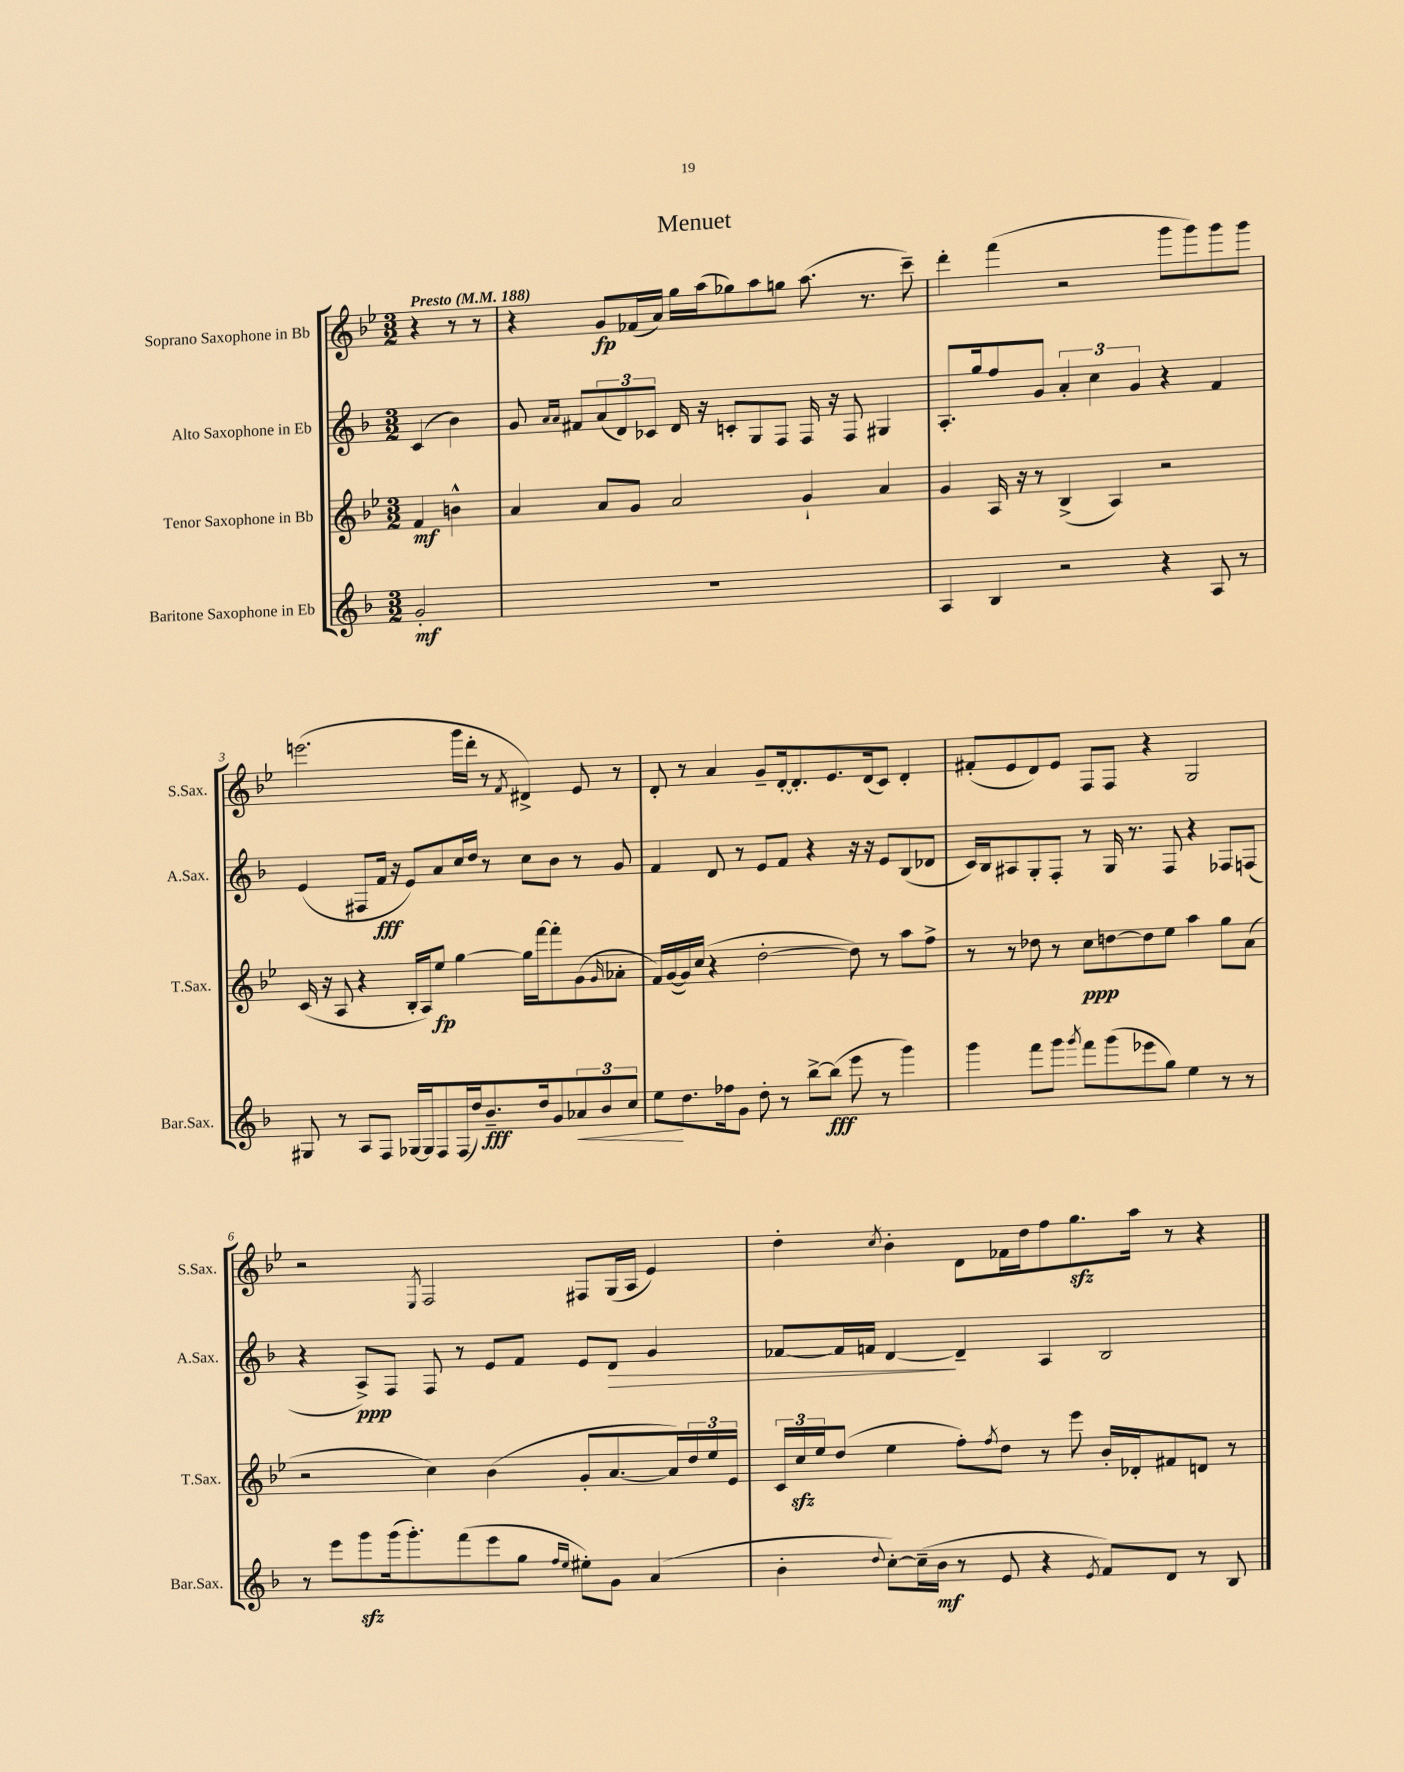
\header { title = "Menuet" }
<<
\new StaffGroup <<
\new Staff = "s0" \with { instrumentName = "Soprano Saxophone in Bb" shortInstrumentName = "S.Sax." } {
    \clef treble \key bes \major \numericTimeSignature \time 3/2 \partial 2 \tempo "Presto" 4 = 188
    r4 r8 r8 |
    r4 g'8\fp fes'16( a'16) g''16 a''16( ges''8) a''8 g''8 a''8.( r8. c'''8--) |
    d'''4-. f'''4( r2 g'''8 g'''8) g'''8 g'''8 |
    e'''2.( g'''16 d'''16-. r8 \acciaccatura { f'8 } dis'4->) ees'8 r8 |
    d'8-. r8 a'4 g'8-- d'16~-. d'8.-. ees'8. d'16( c'8) d'4-. |
    fis'8-.( ees'8 d'8) ees'8 f8 f8 r4 g2 |
    r2 \acciaccatura { ees8 } f2 fis8 g16( a16 ees'4) |
    d''4-. \acciaccatura { c''8 } bes'4-. d'8 fes'16 d''16 f''8 g''8.\sfz a''16 r8 r4 \bar "|." |
}
\new Staff = "s1" \with { instrumentName = "Alto Saxophone in Eb" shortInstrumentName = "A.Sax." } {
    \clef treble \key f \major \numericTimeSignature \time 3/2 \partial 2
    c'4( bes'4) |
    g'8 \grace { a'16 a'16 } fis'8 \tuplet 3/2 { a'8( d'8) ces'8 } d'16 r16 c'8-. g8 f8 f16 r16 f8 gis4 |
    a8.-. g''16 f''8 g'8 \tuplet 3/2 { a'4-. c''4 g'4 } r4 f'4 |
    e'4( fis8 f'16\fff r16 e'8) a'8 c''16 d''16 r8 c''8 bes'8 r8 g'8 |
    f'4 d'8 r8 e'8 f'8 r4 r16 r16 e'8 bes8( des'8 |
    c'16) bes16 ais8 g8-. f8-. r8 g16 r8. f8 r4 fes8 f8( |
    r4 a8->\ppp) f8 f8 r8 e'8 f'8 e'8 d'8\> g'4 |
    fes'8~ fes'16 f'16 d'4~\! d'4-- a4 bes2 \bar "|." |
}
\new Staff = "s2" \with { instrumentName = "Tenor Saxophone in Bb" shortInstrumentName = "T.Sax." } {
    \clef treble \key bes \major \numericTimeSignature \time 3/2 \partial 2
    f'4\mf b'4-^ |
    a'4 a'8 g'8 a'2 g'4-! a'4 |
    g'4 a16 r16 r8 bes4->( a4) r2 |
    c'16( r16 a8 r4 bes16-. a16) ees''8\fp g''4~ g''16 f'''16~ f'''8-. g'8( \grace { g'16 } aes'8-. |
    f'16) g'16~( g'16) c''16( r4 d''2~-. d''8) r8 a''8 f''8-> |
    r8 r8 des''8 r8 c''8\ppp d''8~ d''8 ees''8 a''4 g''8 a'8( |
    r2 c''4) bes'4( g'8-. a'8.~ a'16) \tuplet 3/2 { d''16 ees''16 ees'16 } |
    \tuplet 3/2 { c'16 c''16\sfz ees''16 } d''8( ees''4 f''8-.) \acciaccatura { f''8 } d''8 r8 ees'''8 bes'16-. des'16-. fis'8 d'8 r8 \bar "|." |
}
\new Staff = "s3" \with { instrumentName = "Baritone Saxophone in Eb" shortInstrumentName = "Bar.Sax." } {
    \clef treble \key f \major \numericTimeSignature \time 3/2 \partial 2
    g'2-.\mf |
    R1. |
    a4 bes4 r2 r4 a8 r8 |
    gis8 r8 a8 f8 ges16~ ges16 f8 f16( d''16) bes'8.--\fff d''16 g'8 \tuplet 3/2 { aes'8\< bes'8 c''8 } |
    e''8\! d''8. fes''16 g'8 d''8-. r8 bes''8~-> bes''8\fff( e'''8 r8 g'''4) |
    g'''4 f'''8 g'''8 \acciaccatura { g'''8 } f'''8 g'''8( ees'''8 g''8) e''4 r8 r8 |
    r8 e'''8 g'''8\sfz g'''16( g'''8.-.) f'''8( e'''8 g''8 \grace { f''16 e''16 } eis''8-.) g'8 a'4( |
    bes'4-. \appoggiatura { d''8 } c''8~-.) c''16--( bes'16\mf r8 e'8 r4 \acciaccatura { e'8 } f'8) d'8 r8 bes8 \bar "|." |
}
>>
>>
